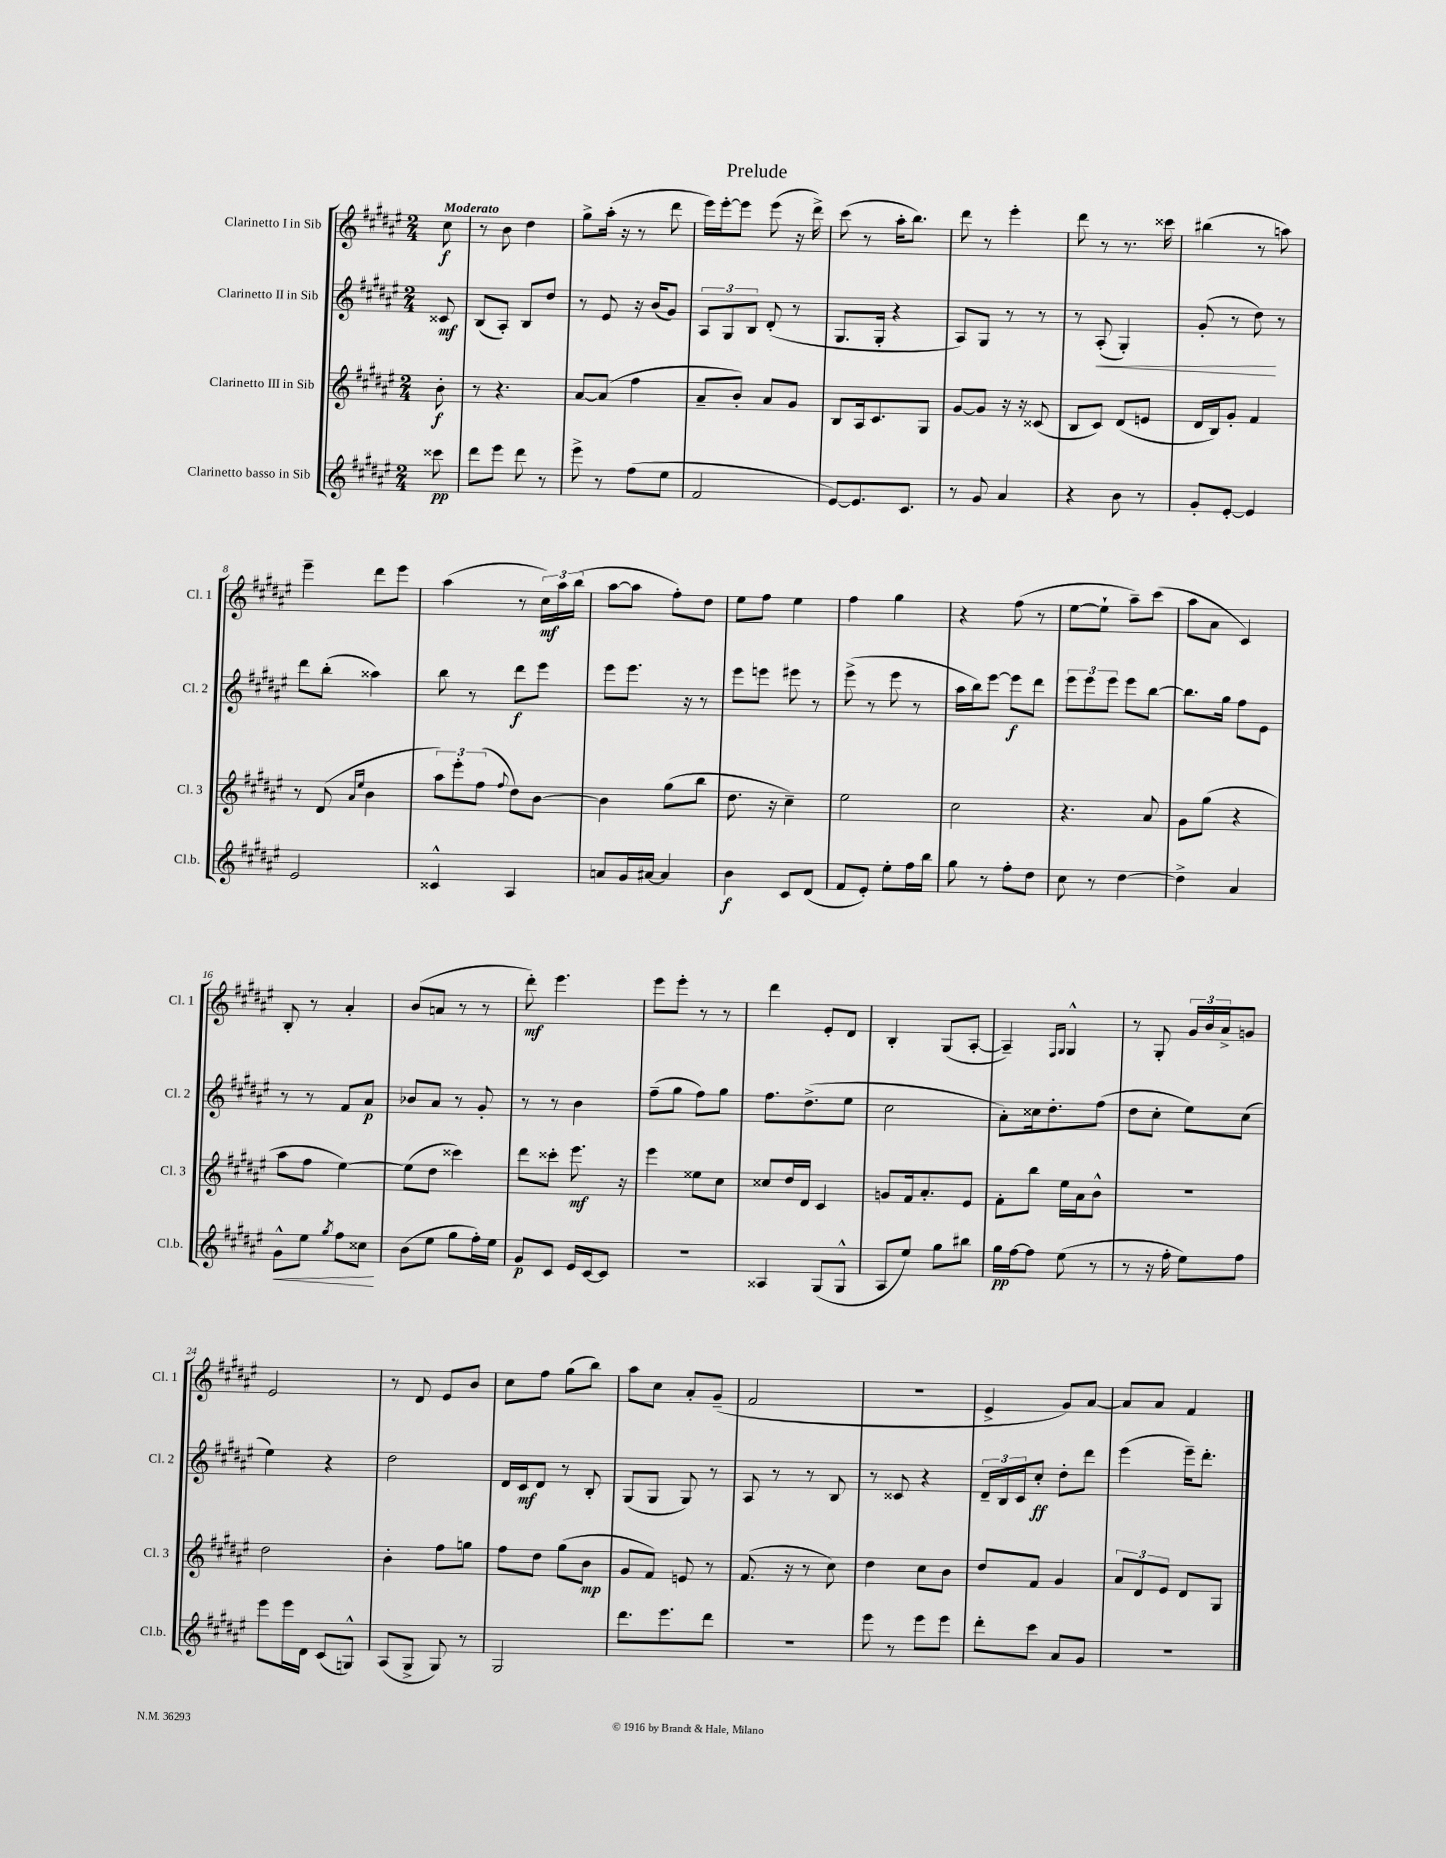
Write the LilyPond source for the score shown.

\header { title = "Prelude" }
<<
\new StaffGroup <<
\new Staff = "s0" \with { instrumentName = "Clarinetto I in Sib" shortInstrumentName = "Cl. 1" } {
    \clef treble \key fis \major \numericTimeSignature \time 2/4 \partial 8 \tempo "Moderato"
    cis''8\f |
    r8 b'8 dis''4 |
    gis''8-> ais''16-.( r16 r8 dis'''8 |
    eis'''16) eis'''16~-. eis'''8 eis'''8( r16 dis'''16->) |
    cis'''8( r8 ais''16-. b''8.) |
    dis'''8 r8 eis'''4-. |
    dis'''8 r8 r8. cisis'''16 |
    bis''4( r8 a''8) |
    eis'''4-- dis'''8 eis'''8 |
    ais''4( r8 \tuplet 3/2 { cis''16\mf) ais''16 b''16( } |
    ais''8~ ais''8 fis''8-.) dis''8 |
    eis''8 fis''8 eis''4 |
    fis''4 gis''4 |
    r4 fis''8( r8 |
    eis''8~ eis''8-! ais''8--) cis'''8( |
    ais''8 ais'8 cis'4) |
    b8-. r8 ais'4-. |
    b'8( a'8 r8 r8 |
    dis'''8-.\mf) eis'''4. |
    eis'''8 eis'''8-. r8 r8 |
    dis'''4 eis'8-. dis'8 |
    b4-. gis8( ais8~-. |
    ais4--) \grace { fis16 gis16 } gis4-^ |
    r8 gis8-. \tuplet 3/2 { gis'16 b'16 ais'16-> } g'8 |
    eis'2 |
    r8 dis'8 eis'8 b'8 |
    cis''8 fis''8 gis''8( b''8) |
    ais''8 cis''8 ais'8-. gis'8--( |
    fis'2 |
    R2 |
    eis'4-> gis'8) ais'8~ |
    ais'8 ais'8 fis'4 \bar "|." |
}
\new Staff = "s1" \with { instrumentName = "Clarinetto II in Sib" shortInstrumentName = "Cl. 2" } {
    \clef treble \key fis \major \numericTimeSignature \time 2/4 \partial 8
    cisis'8\mf |
    b8( ais8-.) b8 dis''8 |
    r8 eis'8 r16 b'16( gis'8) |
    \tuplet 3/2 { ais8 gis8 b8 } dis'8-.( r8 |
    gis8. gis16-. r4 |
    ais8) gis8 r8 r8 |
    r8 ais8-.\<( gis4-.) |
    gis'8-.( r8 dis''8\!) r8 |
    dis'''8 b''8-.( aisis''4) |
    b''8 r8 dis'''8\f eis'''8 |
    eis'''8 eis'''8. r16 r8 |
    eis'''8 e'''8 eis'''8 r8 |
    eis'''8->( r8 eis'''8 r8 |
    ais''16 b''16) eis'''8~ eis'''8\f dis'''8 |
    \tuplet 3/2 { eis'''8 eis'''8 eis'''8 } eis'''8 b''8~ |
    b''8. gis''16 fis''8 eis'8 |
    r8 r8 fis'8 ais'8\p |
    bes'8 ais'8 r8 gis'8-. |
    r8 r8 b'4 |
    fis''8--( gis''8 fis''8) gis''8 |
    fis''8. dis''8.->( eis''8 |
    cis''2 |
    ais'8-.) cisis''16 dis''8.-. fis''8( |
    dis''8 cis''8-. eis''8) cis''8( |
    eis''4) r4 |
    dis''2 |
    dis'16 cis'16\mf dis'8 r8 b8-. |
    gis8( gis8 gis8) r8 |
    ais8 r8 r8 b8 |
    r8 cisis'8 r4 |
    \tuplet 3/2 { dis'16-- b16 cis'16 } cis''8-.\ff dis''8-. dis'''8 |
    eis'''4( eis'''16--) dis'''8.-. \bar "|." |
}
\new Staff = "s2" \with { instrumentName = "Clarinetto III in Sib" shortInstrumentName = "Cl. 3" } {
    \clef treble \key fis \major \numericTimeSignature \time 2/4 \partial 8
    b'8-.\f |
    r8 r4. |
    ais'8~ ais'8( fis''4 |
    ais'8-- b'8-.) ais'8 gis'8 |
    b8 ais16 cis'8. gis8 |
    gis'8~ gis'8 r16 r16 cisis'8( |
    b8 cis'8) dis'8( e'8 |
    dis'16 b16) gis'8-. fis'4 |
    r8 dis'8( \grace { ais'16 eis''16 } b'4 |
    \tuplet 3/2 { ais''8) eis'''8-. fis''8( } \appoggiatura { fis''8 } dis''8) b'8~ |
    b'4 gis''8( b''8 |
    dis''8. r16 cis''4--) |
    eis''2 |
    cis''2 |
    r4. ais'8 |
    gis'8 gis''8( r4 |
    ais''8 fis''8 eis''4~) |
    eis''8( dis''8 cisis'''4) |
    dis'''8 cisis'''8-. eis'''8.\mf r16 |
    eis'''4 eisis''8 cis''8 |
    cisis''8 dis''16 dis'16 cis'4 |
    g'8 fis'16 ais'8.-. eis'8 |
    fis'8-. b''8 eis''16 ais'16 b'8-^ |
    r2 |
    dis''2 |
    b'4-. fis''8 g''8 |
    fis''8 dis''8 gis''8( b'8\mp |
    gis'8 fis'8) e'8 r8 |
    fis'8.( r16 r8 cis''8) |
    dis''4 cis''8 b'8 |
    dis''8 fis'8 gis'4 |
    \tuplet 3/2 { ais'8 dis'8 eis'8 } dis'8 gis8 \bar "|." |
}
\new Staff = "s3" \with { instrumentName = "Clarinetto basso in Sib" shortInstrumentName = "Cl.b." } {
    \clef treble \key fis \major \numericTimeSignature \time 2/4 \partial 8
    cisis'''8\pp |
    dis'''8 eis'''8 dis'''8 r8 |
    eis'''8-> r8 fis''8( eis''8 |
    fis'2 |
    eis'8~) eis'8. cis'8. |
    r8 gis'8 ais'4 |
    r4 b'8 r8 |
    gis'8-. eis'8~-. eis'4 |
    eis'2 |
    cisis'4-^ ais4 |
    a'8 gis'16 ais'16~ ais'4 |
    b'4\f cis'8 dis'8( |
    fis'8 eis'8-.) eis''8-. fis''16 b''16 |
    gis''8 r8 fis''8-. dis''8 |
    cis''8 r8 dis''4~ |
    dis''4-> ais'4 |
    gis'8-^\< eis''8 \acciaccatura { gis''8 } fis''8 cisis''8\! |
    b'8( eis''8 gis''8 fis''16-.) eis''16 |
    gis'8\p cis'8 eis'16 cis'16~ cis'8 |
    r2 |
    aisis4 gis8( gis8-^ |
    ais8 eis''8) gis''8 bis''8 |
    gis''16\pp fis''16~ fis''8 eis''8( r8 |
    r8 r16 fis''16-. eis''8) fis''8 |
    eis'''8 eis'''16 dis'16 cis'8( g8-^) |
    ais8( gis8-> gis8) r8 |
    gis2 |
    dis'''8. eis'''8. dis'''8 |
    r2 |
    eis'''8 r8 eis'''8 eis'''8 |
    dis'''8-. cis'''8 ais'8 gis'8 |
    r2 \bar "|." |
}
>>
>>
